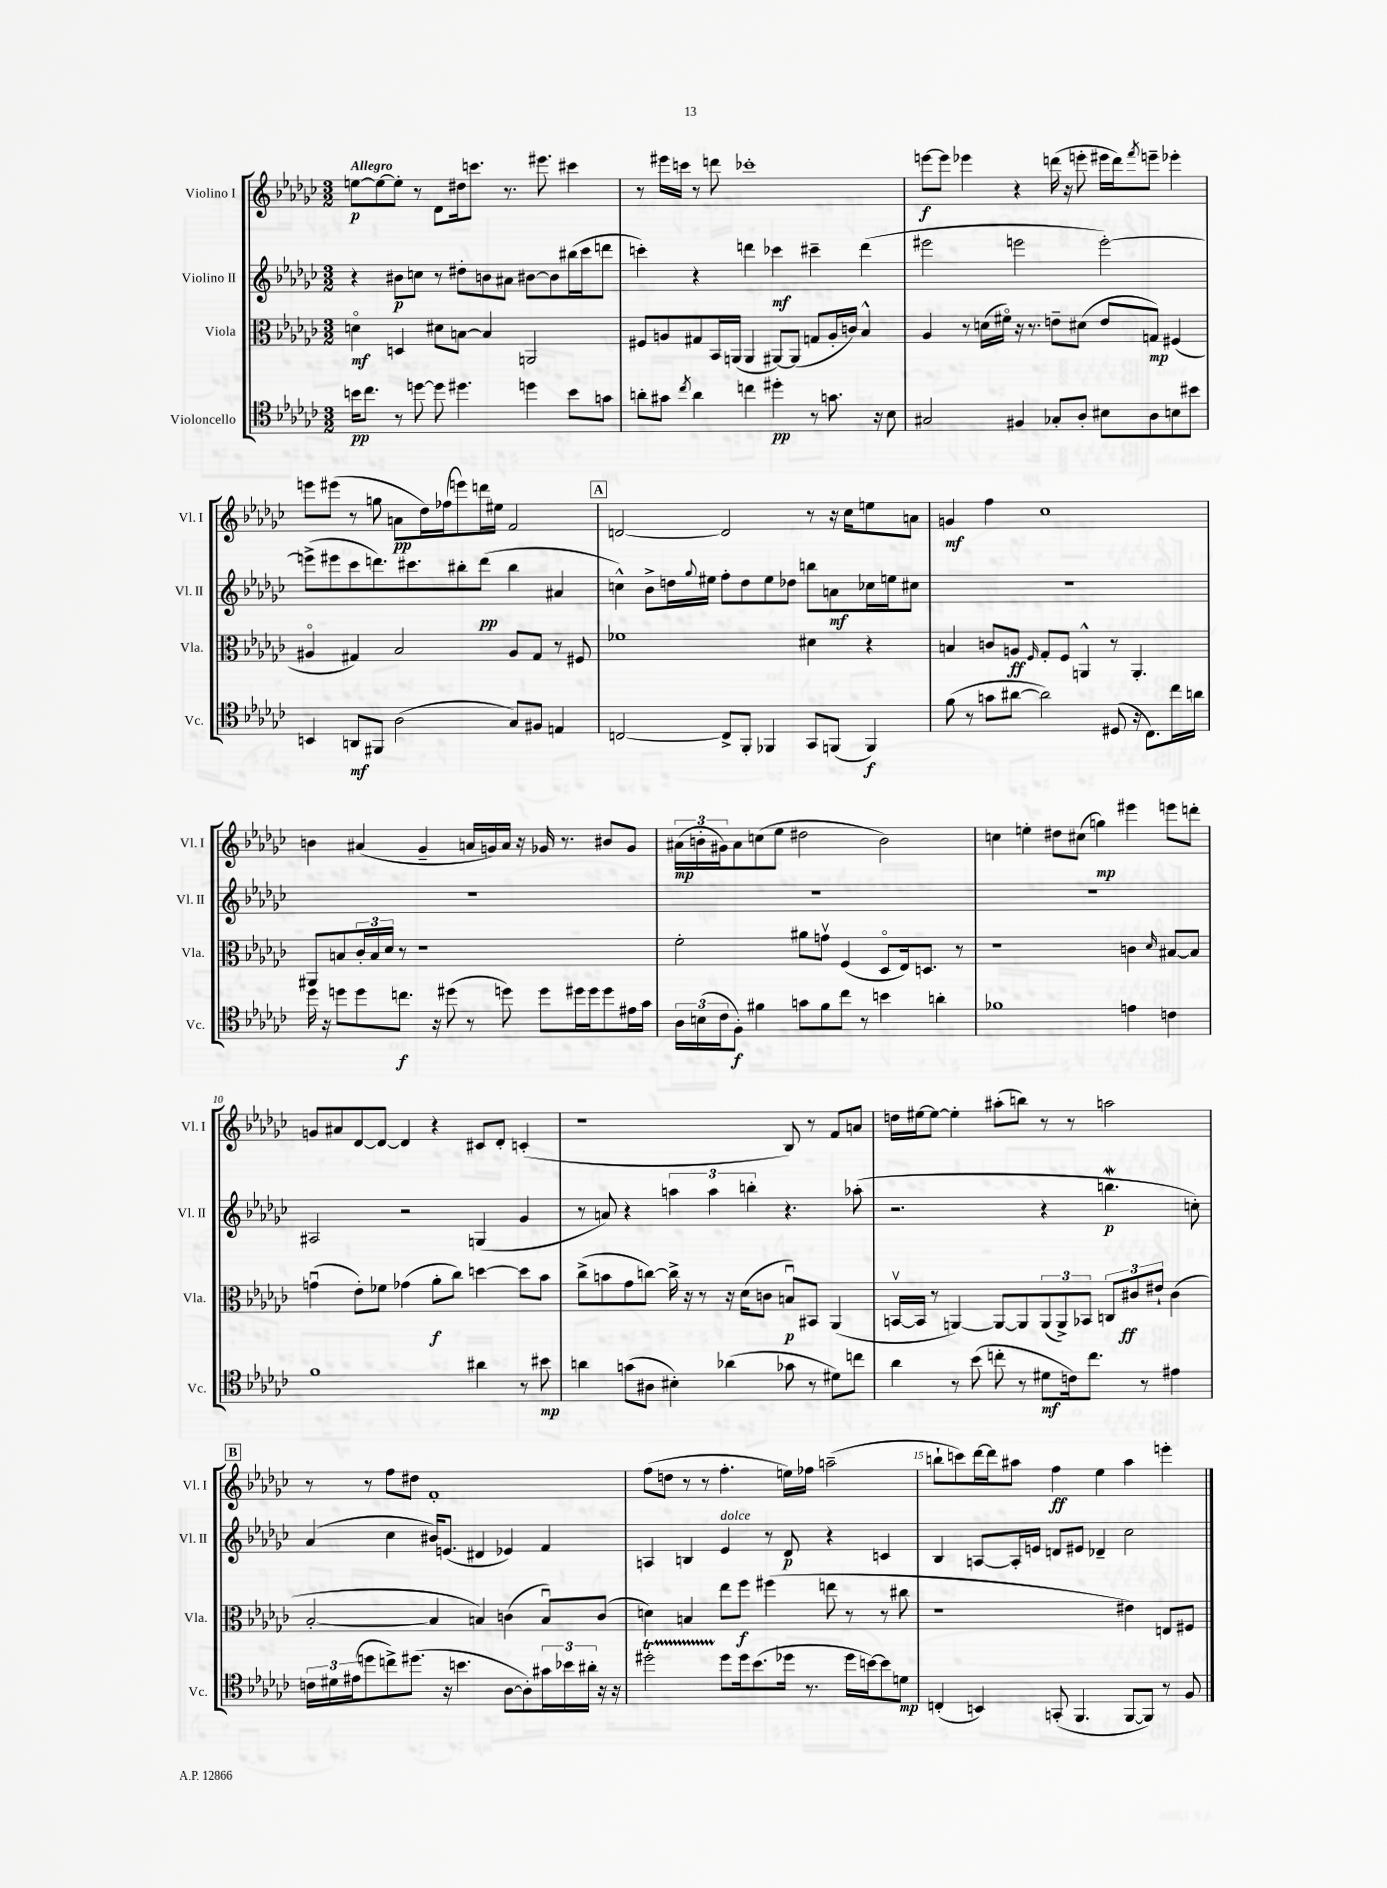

**kern	**kern	**kern	**kern
*staff4	*staff3	*staff2	*staff1
*clefC4	*clefC3	*clefG2	*clefG2
*k[b-e-a-d-g-c-]	*k[b-e-a-d-g-c-]	*k[b-e-a-d-g-c-]	*k[b-e-a-d-g-c-]
*M3/2	*M3/2	*M3/2	*M3/2
16b	4do	4r	[8ee
8.cc-	.	.	.
.	.	.	8ee_
8r	4D	8b#	8ee']
[8dd	.	8cc	8r
8dd]	8d#	8r	8d-
4.dd#	[8B	8dd#'	16dd#
.	.	.	8.ccc
.	4B]	8b	.
.	.	8a#	8.r
4dd	2AA	[8b#	.
.	.	.	8.eee#
.	.	8b#]	.
8b	.	(16bb#	4ccc#
.	.	16ccc-	.
8g	.	8ddd	.
=	=	=	=
8a'	8F#	4ccc')	8r
8g#	8A	.	16eee#
.	.	.	16ccc
8qcc-	.	.	.
4a	8G#	4r	8r
.	16BB-	.	8ddd
.	(16AA	.	.
4cc	4AA	4ddd	1ccc-'
4dd#'	[8AA#)	4ccc-	.
.	(8AA#]	.	.
8r	8G	4ccc#~	.
8.g	16A'	.	.
.	16c)	.	.
.	4B-^^	(4ddd	.
16r	.	.	.
8B-	.	.	.
=	=	=	=
2G#	4A-	2eee#	[8eee
.	.	.	8eee]
.	8r	.	4eee-
.	(16d	.	.
.	16f#o)	.	.
4F#	16r	2eee	4r
.	8.r	.	.
8G-'	8e~	.	(16ddd
.	.	.	16r
8A-'	(8d#	.	8eee'
8B#	8e	[2eee')	16eee#
.	.	.	16ddd)
.	.	.	8qfff
8A-	8G)	.	8eee~
8B	(4F#	.	4eee-'
8b#	.	.	.
=	=	=	=
4BB	4A#o	(8eee^]	8eee
.	.	8eee#	(8eee#
8AA	4G#)	8ccc-	8r
8FF#	.	8.ddd)	8gg
(2A-	2B-	.	8a
.	.	8.ccc#	.
.	.	.	16dd-)
.	.	.	(16ff-
.	.	8bb#'	8eee)
.	.	(8ddd	16ddd
.	.	.	16ee#
8G-)	8A#	4bb#	2f
8F#	8G#	.	.
4E	8r	4a#	.
.	8F#	.	.
=	=	=	=
[2C	1f-	4cc^^)	[2d
.	.	8b-^	.
.	.	16dd	.
.	.	8qqgg-	.
.	.	16ee#	.
8C^]	.	8ff'	2d]
8FF'	.	8dd	.
4FF-	.	8ee#	.
.	.	8dd-	.
8GG-	4d#	8bb	8r
(8FF	.	8a	16r
.	.	.	16cc-
4FF)	4r	16cc-	8ee
.	.	16ee	.
.	.	8cc#	8a
=	=	=	=
(8f	4B	1.r	4g
8r	.	.	.
8g	8c	.	4ff
[8a#	8A	.	.
.	16qqF	.	.
2a#])	8G-'	.	1cc-
.	8F	.	.
.	4AA^^	.	.
(8D#	8r	.	.
16r	4.AA'	.	.
8.C-)	.	.	.
16cc-	.	.	.
16a	.	.	.
=	=	=	=
16dd-	8AA#	1.r	4b
16r	.	.	.
8dd	8B	.	.
8dd	24c-'	.	(4a#
.	24B	.	.
.	24d-	.	.
8.cc	8r	.	.
.	1r	.	4g-~
16r	.	.	.
(8dd#	.	.	.
8r	.	.	16a
.	.	.	16g)
8dd)	.	.	16a
.	.	.	16r
8dd	.	.	16g-
.	.	.	8.r
16dd#	.	.	.
16dd#	.	.	.
8dd#	.	.	8b#
16e#	.	.	8g-
16g-	.	.	.
=	=	=	=
24A-	2f'	1.r	(24a#
(24B	.	.	24b'
24c-	.	.	24g#)
8F')	.	.	8a#
4f#	.	.	(8cc
.	.	.	8ee-
8g	8a#	.	2dd#
8f#	8gv	.	.
8cc-	(4F	.	.
8r	.	.	.
4b	8D-o	.	2b)
.	16E-)	.	.
.	8.D	.	.
4a'	.	.	.
.	8r	.	.
=	=	=	=
1f-	1r	1.r	4cc
.	.	.	4ee'
.	.	.	8dd#
.	.	.	(8cc#
.	.	.	4gg)
4e	4c	.	4eee#
.	16qqd-	.	.
4c	[8B#	.	8eee
.	8B#]	.	8ddd'
=	=	=	=
1f	(4gu	2A#	8g
.	.	.	8a#
.	8e-')	.	[8d-
.	8f-	.	8d-_
.	(4g-	2r	4d-]
.	8a-'	.	4r
.	8cc-)	.	.
4a#	[4dd	(4G	8c#
.	.	.	8d-'
8r	8dd]	4g-	(4c'
8b#	8b-	.	.
=	=	=	=
4a	(8cc-^	8r	1r
.	8b	8a)	.
(8g	8g-	4r	.
8A#	[8cc)	.	.
4B#')	16cc^]	6aa	.
.	16r	.	.
.	8r	.	.
.	.	6aa	.
(4a-	16r	.	.
.	(16d-	.	.
.	.	6bb'	.
.	8c	.	.
8g-	8Bu)	4.r	8B-)
8r	8BB#	.	8r
8d#)	(4AA-	.	8f
8cc	.	(8aa-'	8a
=	=	=	=
4a-	[16BBv	2.r	16dd
.	16BB]	.	[16ee#
.	8r	.	8ee#_
8r	[4AA)	.	4ee#']
(8b-	.	.	.
8cc'	8AA_	.	(8aa#'
8r	8AA]	.	8bb)
8d#	(12AA	4r	8r
.	12AA^)	.	.
16c)	.	.	8r
.	12BB-	.	.
8.cc	.	.	.
.	12C	4.bb	2aa
.	12c#	.	.
8r	.	.	.
.	12e#`	.	.
4e#	(4c#	.	.
.	.	8cc')	.
=	=	=	=
24c	[2B-'	(4a-	8r
24d#	.	.	.
(24e#	.	.	.
8dd	.	.	8r
8cc^)	.	4cc-	8ff
(8.dd#	.	.	8dd#
.	4B-]	16b#)	1f'
16r	.	(8.e	.
4.b	.	.	.
.	4B)	4d#	.
[8A-	(4c	4e-)	.
8A-'])	.	.	.
24g#	8Bu)	4f	.
24b-	.	.	.
24a#'	.	.	.
16r	(8c	.	.
16r	.	.	.
=	=	=	=
2dd#'	4d)	4A	(8ff
.	.	.	8dd
.	4B	4B	8r
.	.	.	8r
8dd#	8ee-	4e-	4.ff'
16dd#	8ff	.	.
(8.b-	.	.	.
.	(4ff#	8r	.
16dd-	.	8d-	16ee)
8.r	.	.	16ff-
.	8ee	4r	(2aa~
16dd-	8r	.	.
[16b)	.	.	.
8b]	8r	4c	.
8d	8cc#	.	.
=	=	=	=
(4C'	1r	4B-	8bb`
.	.	.	8ccc)
4BB)	.	[8A	[16ddd-
.	.	.	16ddd-]
.	.	16A']	8aa#
.	.	16e	.
(8GG'	.	8d	4ff
4.FF	.	8e#	.
.	.	4d-~	4ee-
[8FF	4e#)	2cc-	4aa#
8FF])	.	.	.
8r	8E	.	4eee'
8F	8F#	.	.
==	==	==	==
*-	*-	*-	*-
